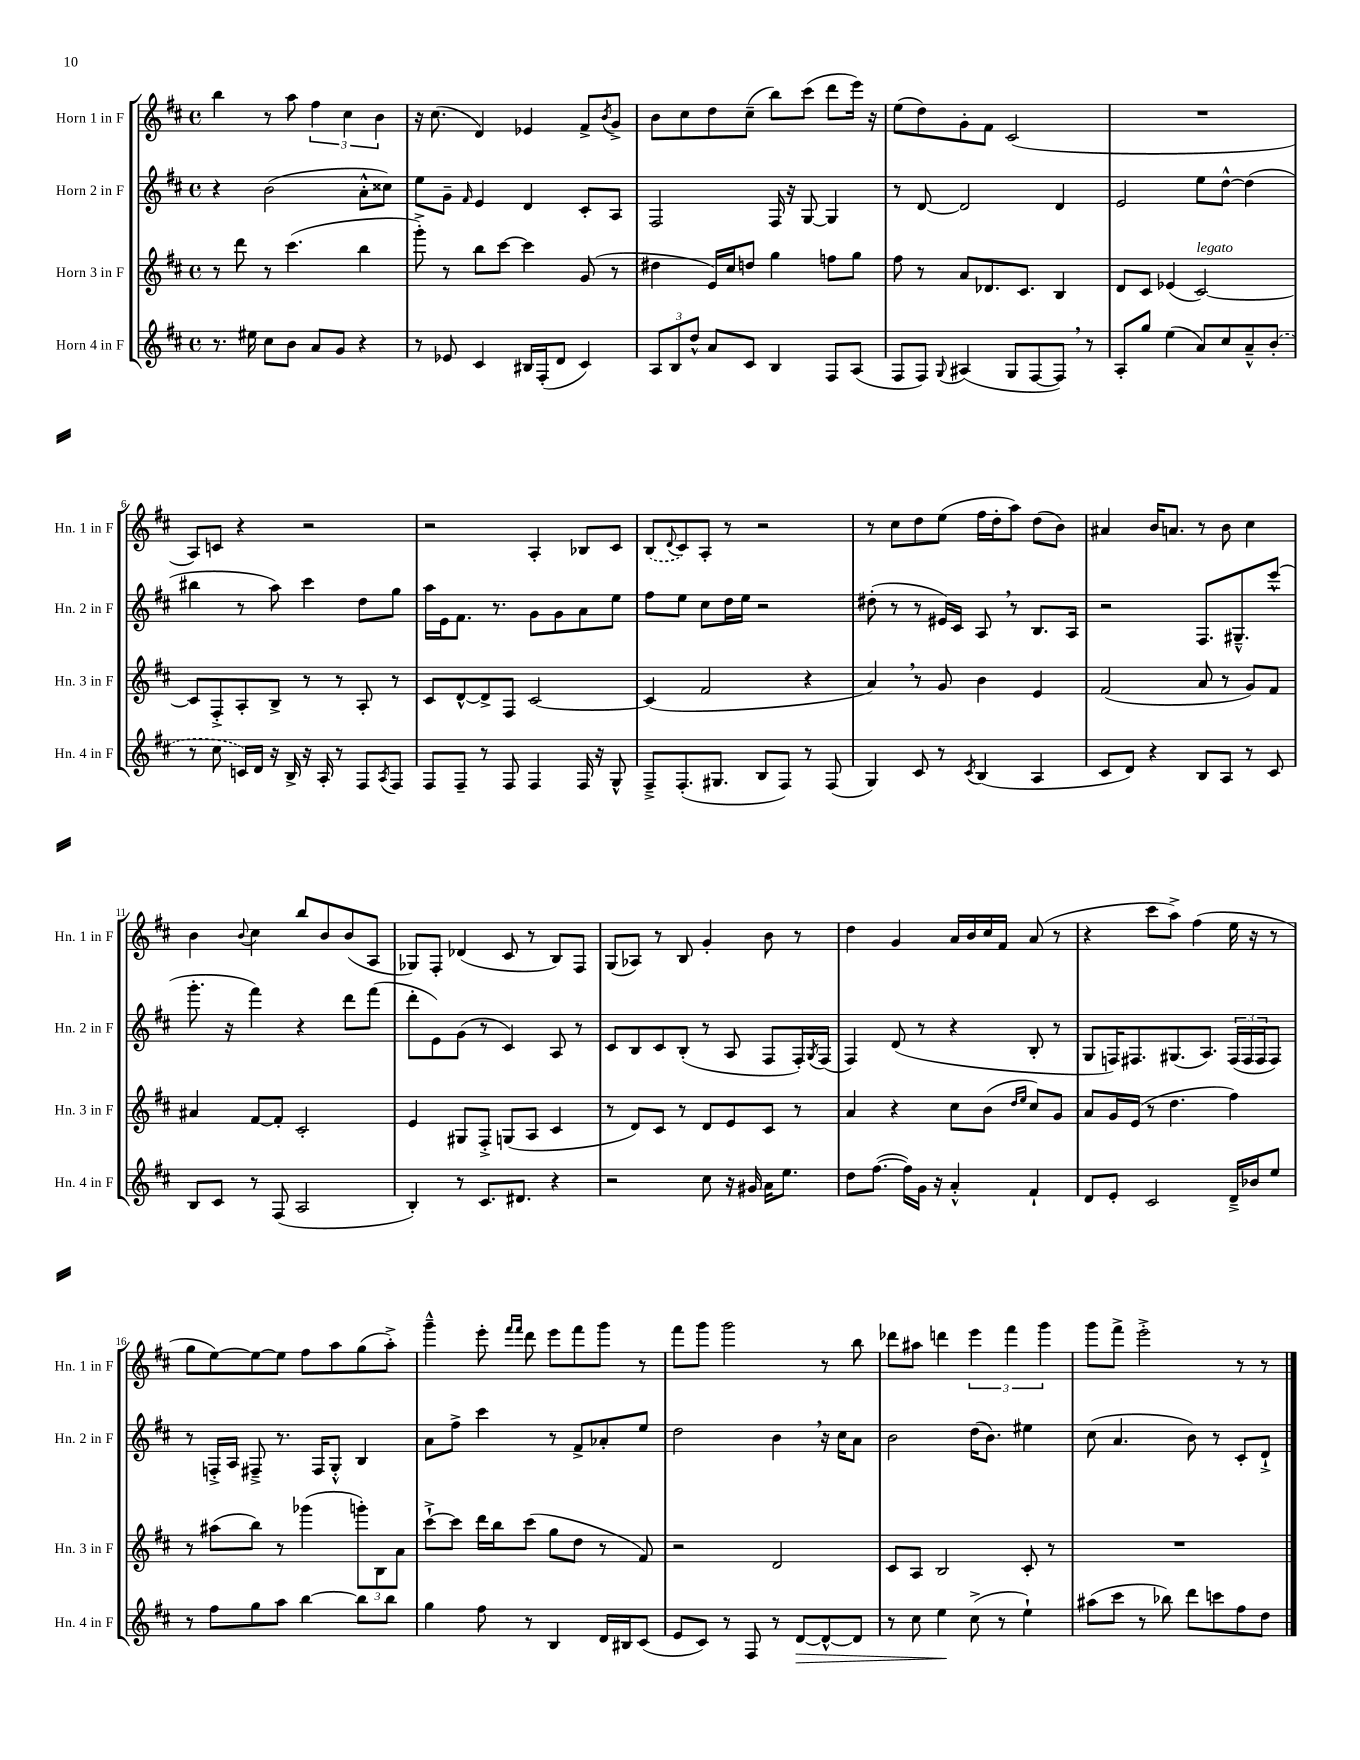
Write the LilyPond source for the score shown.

<<
\new StaffGroup <<
\new Staff = "s0" \with { instrumentName = "Horn 1 in F" shortInstrumentName = "Hn. 1 in F" } {
    \clef treble \key d \major \defaultTimeSignature \time 4/4
    b''4 r8 a''8 \tuplet 3/2 { fis''4 cis''4 b'4 } |
    r16 cis''8.( d'4) ees'4 fis'8-> \acciaccatura { b'8 } g'8-> |
    b'8 cis''8 d''8 cis''8--( b''8) cis'''8( d'''8 e'''16) r16 |
    e''8( d''8) g'8-. fis'8 cis'2( |
    R1 |
    a8) c'8 r4 r2 |
    r2 a4-. bes8 cis'8 |
    \once \slurDashed b8( \appoggiatura { d'8 } cis'8) a8-. r8 r2 |
    r8 cis''8 d''8 e''8( fis''16 d''16-. a''8) d''8( b'8) |
    ais'4 b'16 a'8. r8 b'8 cis''4 |
    b'4 \appoggiatura { b'8 } cis''4 b''8 b'8 b'8( a8 |
    ges8) fis8-. des'4( cis'8 r8 b8) fis8 |
    g8( aes8) r8 b8 g'4-. b'8 r8 |
    d''4 g'4 a'16 b'16 cis''16 fis'16 a'8( r8 |
    r4 cis'''8 a''8->) fis''4( e''16 r16 r8 |
    g''8 e''8~) e''8~ e''8 fis''8 a''8 g''8( a''8-.->) |
    g'''4---^ e'''8-. \grace { fis'''16 fis'''16 } d'''8 e'''8 fis'''8 g'''8 r8 |
    fis'''8 g'''8 g'''2 r8 b''8 |
    des'''8 ais''8 d'''4 \tuplet 3/2 { e'''4 fis'''4 g'''4 } |
    g'''8 fis'''8-> e'''2-.-> r8 r8 \bar "|." |
}
\new Staff = "s1" \with { instrumentName = "Horn 2 in F" shortInstrumentName = "Hn. 2 in F" } {
    \clef treble \key d \major \defaultTimeSignature \time 4/4
    r4 b'2( a'8-.-^ cisis''8) |
    e''8 g'8-- \grace { fis'16 } e'4 d'4 cis'8-. a8 |
    fis2 fis16 r16 g8~ g4 |
    r8 d'8~ d'2 d'4 |
    e'2 e''8 d''8~-^ d''4( |
    bis''4 r8 a''8) cis'''4 d''8 g''8 |
    a''16 e'16 fis'8. r8. g'8 g'8 a'8 e''8 |
    fis''8 e''8 cis''8 d''16 e''16 r2 |
    dis''8-.( r8 r8 eis'16) cis'16 a8 \breathe r8 b8. a16 |
    r2 fis8. gis8.---^ e'''8-^( |
    g'''8.-. r16 fis'''4) r4 d'''8 fis'''8( |
    d'''8-. e'8) g'8( r8 cis'4) a8 r8 |
    cis'8 b8 cis'8 b8-.( r8 a8 fis8 fis16-.) \acciaccatura { g8 } fis16( |
    fis4) d'8( r8 r4 b8-. r8 |
    g8 f16) fis8. gis8.( a8.) \tuplet 3/2 { fis16( fis16 fis16 } fis8) |
    r8 f16-.-> a16 fis8---> r8. fis16 g8-.-^ b4 |
    a'8 fis''8-> cis'''4 r8 fis'8-> aes'8-. e''8 |
    d''2 b'4 \breathe r16 cis''16 a'8 |
    b'2 d''16( b'8.) eis''4 |
    cis''8( a'4. b'8) r8 cis'8-. d'8-!-> \bar "|." |
}
\new Staff = "s2" \with { instrumentName = "Horn 3 in F" shortInstrumentName = "Hn. 3 in F" } {
    \clef treble \key d \major \defaultTimeSignature \time 4/4
    r8 d'''8 r8 cis'''4.( b''4 |
    g'''8-.->) r8 b''8 cis'''8~ cis'''4 g'8( r8 |
    dis''4 e'16) cis''16 d''8 g''4 f''8 g''8 |
    fis''8 r8 a'8 des'8. cis'8. b4 |
    d'8 cis'8 ees'4( cis'2~^\markup { \italic "legato" }) |
    cis'8 fis8-.-> a8-. b8-> r8 r8 a8-. r8 |
    cis'8 d'8~-^ d'8-> fis8 cis'2~ |
    cis'4( fis'2 r4 |
    a'4) \breathe r8 g'8 b'4 e'4 |
    fis'2( a'8 r8 g'8) fis'8 |
    ais'4 fis'8~ fis'8-. cis'2-. |
    e'4 gis8 fis8-.-> g8( a8 cis'4 |
    r8 d'8) cis'8 r8 d'8 e'8 cis'8 r8 |
    a'4 r4 cis''8 b'8( \grace { d''16 e''16 } cis''8) g'8 |
    a'8 g'16 e'16( r8 d''4. fis''4) |
    r8 ais''8( b''8) r8 ges'''4( \tuplet 3/2 { g'''8-.) b8 a'8 } |
    cis'''8~-!-> cis'''8 d'''16 b''16 cis'''8( g''8 d''8 r8 fis'8) |
    r2 d'2 |
    cis'8 a8 b2 cis'8-. r8 |
    R1 \bar "|." |
}
\new Staff = "s3" \with { instrumentName = "Horn 4 in F" shortInstrumentName = "Hn. 4 in F" } {
    \clef treble \key d \major \defaultTimeSignature \time 4/4
    r8. eis''16 cis''8 b'8 a'8 g'8 r4 |
    r8 ees'8 cis'4 bis16 fis16-.( d'8 cis'4) |
    \tuplet 3/2 { a8 b8 d''8-^ } a'8 cis'8 b4 fis8 a8( |
    fis8 fis8) \appoggiatura { g8 } ais4( g8 fis8~ fis8) \breathe r8 |
    a8-. g''8 e''4( a'8) cis''8 a'8---^ \once \slurDashed b'8-.( |
    r8 cis''8 c'16) d'16 r16 b16-> r16 a16-. r8 fis8 \acciaccatura { a8 } fis8 |
    fis8 fis8-- r8 fis8 fis4 fis16 r16 g8-^ |
    fis8---> fis8.-.( gis8. b8 fis8) r8 fis8( |
    g4) cis'8 r8 \acciaccatura { cis'8 } b4( a4 |
    cis'8 d'8) r4 b8 a8 r8 cis'8 |
    b8 cis'8 r8 fis8( a2 |
    b4-.) r8 cis'8. dis'8. r4 |
    r2 cis''8 r16 gis'16 a'16 e''8. |
    d''8 fis''8.~( fis''16) g'16 r16 a'4-.-^ fis'4-! |
    d'8 e'8-. cis'2 d'16---> bes'16 e''8 |
    r8 fis''8 g''8 a''8 b''4~ b''8 b''8 |
    g''4 fis''8 r8 b4 d'16 bis16 cis'8( |
    e'8 cis'8) r8 fis8 r8 d'8~\> d'8~-^ d'8 |
    r8 cis''8 e''4\! cis''8->( r8 e''4-!) |
    ais''8( cis'''8 r8 bes''8) d'''8 c'''8 fis''8 d''8 \bar "|." |
}
>>
>>
